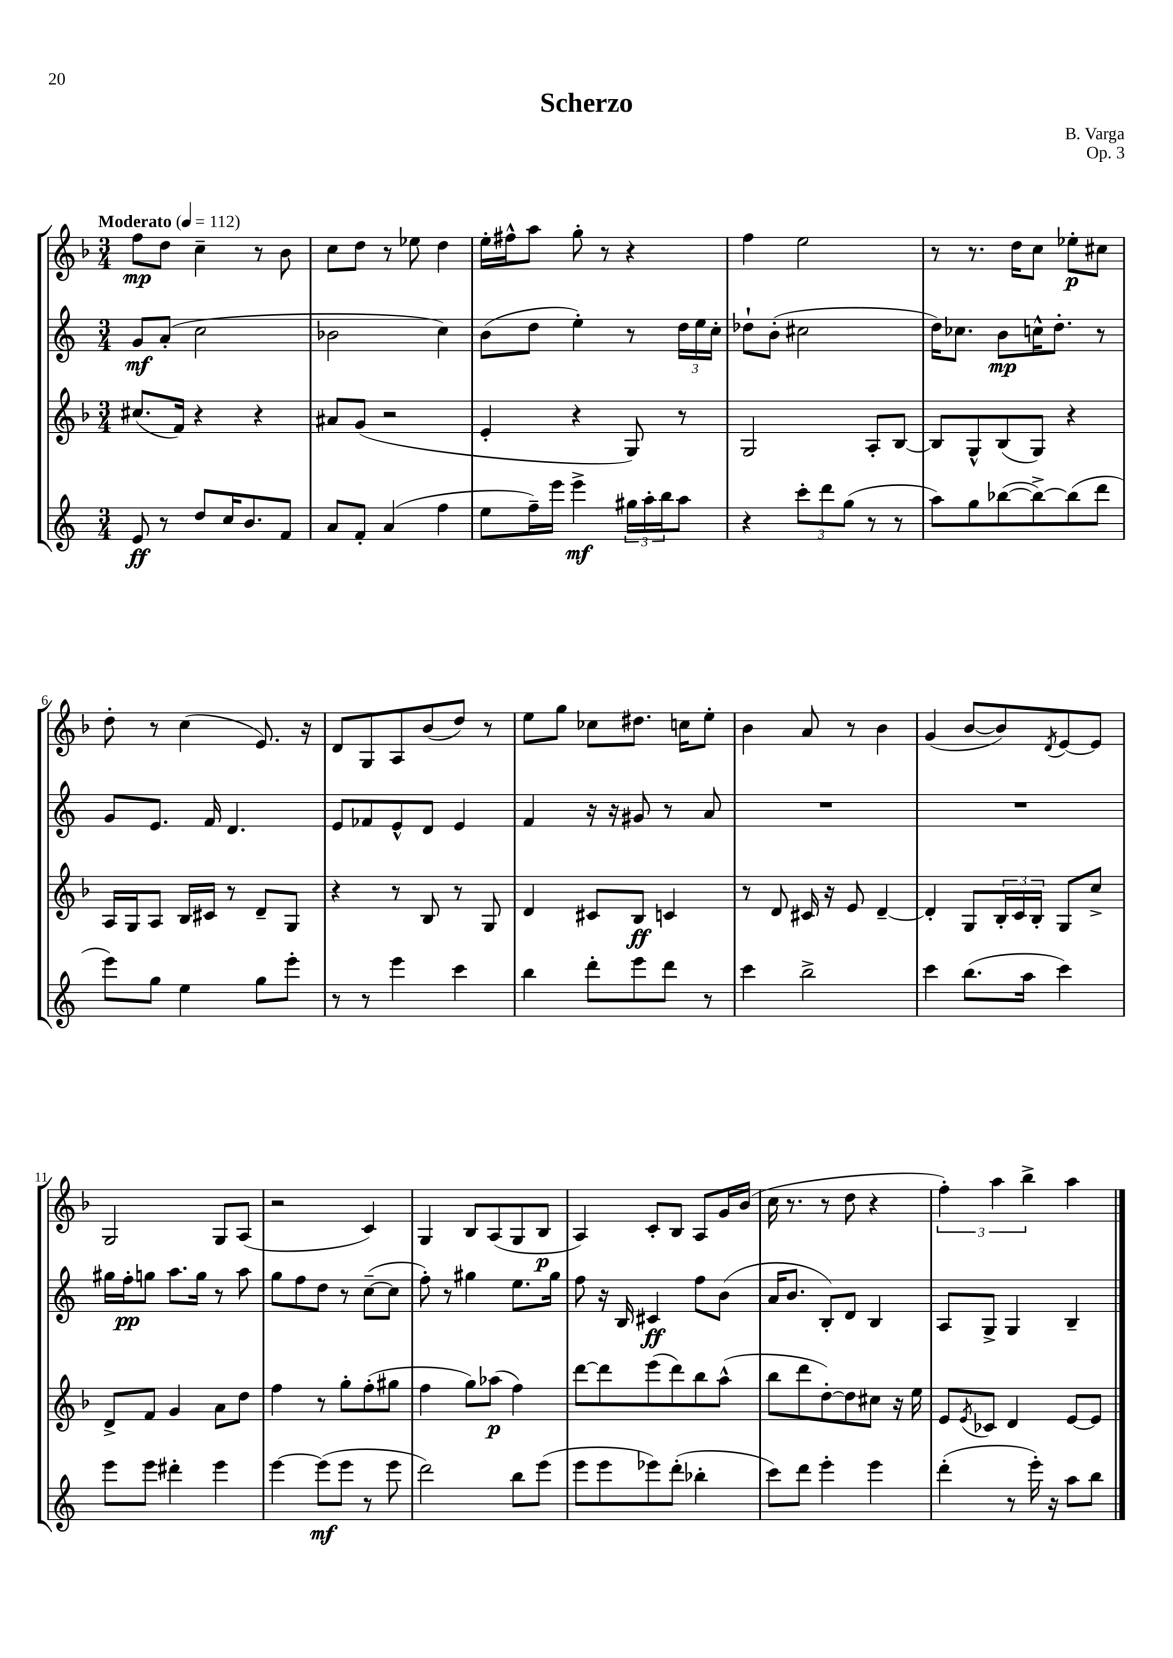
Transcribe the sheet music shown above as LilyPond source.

\header { title = "Scherzo" composer = "B. Varga" opus = "Op. 3" }
<<
\new StaffGroup <<
\new Staff = "s0" {
    \clef treble \key f \major \numericTimeSignature \time 3/4 \tempo "Moderato" 4 = 112
    f''8\mp d''8 c''4-- r8 bes'8 |
    c''8 d''8 r8 ees''8 d''4 |
    e''16-. fis''16-^ a''8 g''8-. r8 r4 |
    f''4 e''2 |
    r8 r8. d''16 c''8 ees''8-.\p cis''8 |
    d''8-. r8 c''4( e'8.) r16 |
    d'8 g8 a8 bes'8( d''8) r8 |
    e''8 g''8 ces''8 dis''8. c''16 e''8-. |
    bes'4 a'8 r8 bes'4 |
    g'4( bes'8~ bes'8) \acciaccatura { d'8 } e'8~ e'8 |
    g2 g8 a8( |
    r2 c'4) |
    g4 bes8 a8( g8 bes8\p |
    a4) c'8-. bes8 a8 g'16 bes'16( |
    c''16 r8. r8 d''8 r4 |
    \tuplet 3/2 { f''4-.) a''4 bes''4-> } a''4 \bar "|." |
}
\new Staff = "s1" {
    \clef treble \key c \major \numericTimeSignature \time 3/4
    g'8\mf a'8-.( c''2 |
    bes'2 c''4) |
    b'8( d''8 e''4-.) r8 \tuplet 3/2 { d''16 e''16 c''16-. } |
    des''8-! b'8-.( cis''2 |
    d''16) ces''8. b'8\mp c''16-^ d''8.-. r8 |
    g'8 e'8. f'16 d'4. |
    e'8 fes'8 e'8-^ d'8 e'4 |
    f'4 r16 r16 gis'8 r8 a'8 |
    R2. |
    R2. |
    gis''16 f''16-.\pp g''8 a''8. g''16 r8 a''8 |
    g''8 f''8 d''8 r8 c''8~--( c''8 |
    f''8-.) r8 gis''4 e''8. gis''16 |
    f''8 r16 b16 cis'4\ff f''8 b'8( |
    a'16 b'8. b8-.) d'8 b4 |
    a8 g8-> g4 b4-- \bar "|." |
}
\new Staff = "s2" {
    \clef treble \key f \major \numericTimeSignature \time 3/4
    cis''8.( f'16) r4 r4 |
    ais'8 g'8( r2 |
    e'4-. r4 g8) r8 |
    g2 a8-. bes8~ |
    bes8 g8-^ bes8( g8) r4 |
    a16 g16 a8 bes16 cis'16 r8 d'8-- g8 |
    r4 r8 bes8 r8 g8 |
    d'4 cis'8 bes8\ff c'4 |
    r8 d'8 cis'16 r16 e'8 d'4~-- |
    d'4-. g8 \tuplet 3/2 { bes16-. c'16 bes16-. } g8 c''8-> |
    d'8-> f'8 g'4 a'8 d''8 |
    f''4 r8 g''8-. f''8-.( gis''8 |
    f''4 g''8) aes''8\p( f''4) |
    d'''8~ d'''8 e'''8( d'''8) bes''8 a''8-^( |
    bes''8 d'''8 d''8~-.) d''8 cis''8 r16 e''16 |
    e'8 \acciaccatura { e'8 } ces'8 d'4 e'8~ e'8 \bar "|." |
}
\new Staff = "s3" {
    \clef treble \key c \major \numericTimeSignature \time 3/4
    e'8\ff r8 d''8 c''16 b'8. f'8 |
    a'8 f'8-. a'4( f''4 |
    e''8 f''16--) e'''16 e'''4->\mf \tuplet 3/2 { gis''16 a''16-. b''16 } a''8 |
    r4 \tuplet 3/2 { c'''8-. d'''8 g''8( } r8 r8 |
    a''8) g''8 bes''8~( bes''8~->) bes''8( d'''8 |
    e'''8) g''8 e''4 g''8 e'''8-. |
    r8 r8 e'''4 c'''4 |
    b''4 d'''8-. e'''8 d'''8 r8 |
    c'''4 b''2-> |
    c'''4 b''8.( a''16 c'''4) |
    e'''8 e'''8 dis'''4-. e'''4 |
    e'''4~ e'''8\mf( e'''8 r8 e'''8 |
    d'''2) b''8 e'''8( |
    e'''8 e'''8 ees'''8) d'''8-.( bes''4-. |
    c'''8) d'''8 e'''4-. e'''4 |
    d'''4-.( r8 e'''16-.) r16 a''8 b''8 \bar "|." |
}
>>
>>
